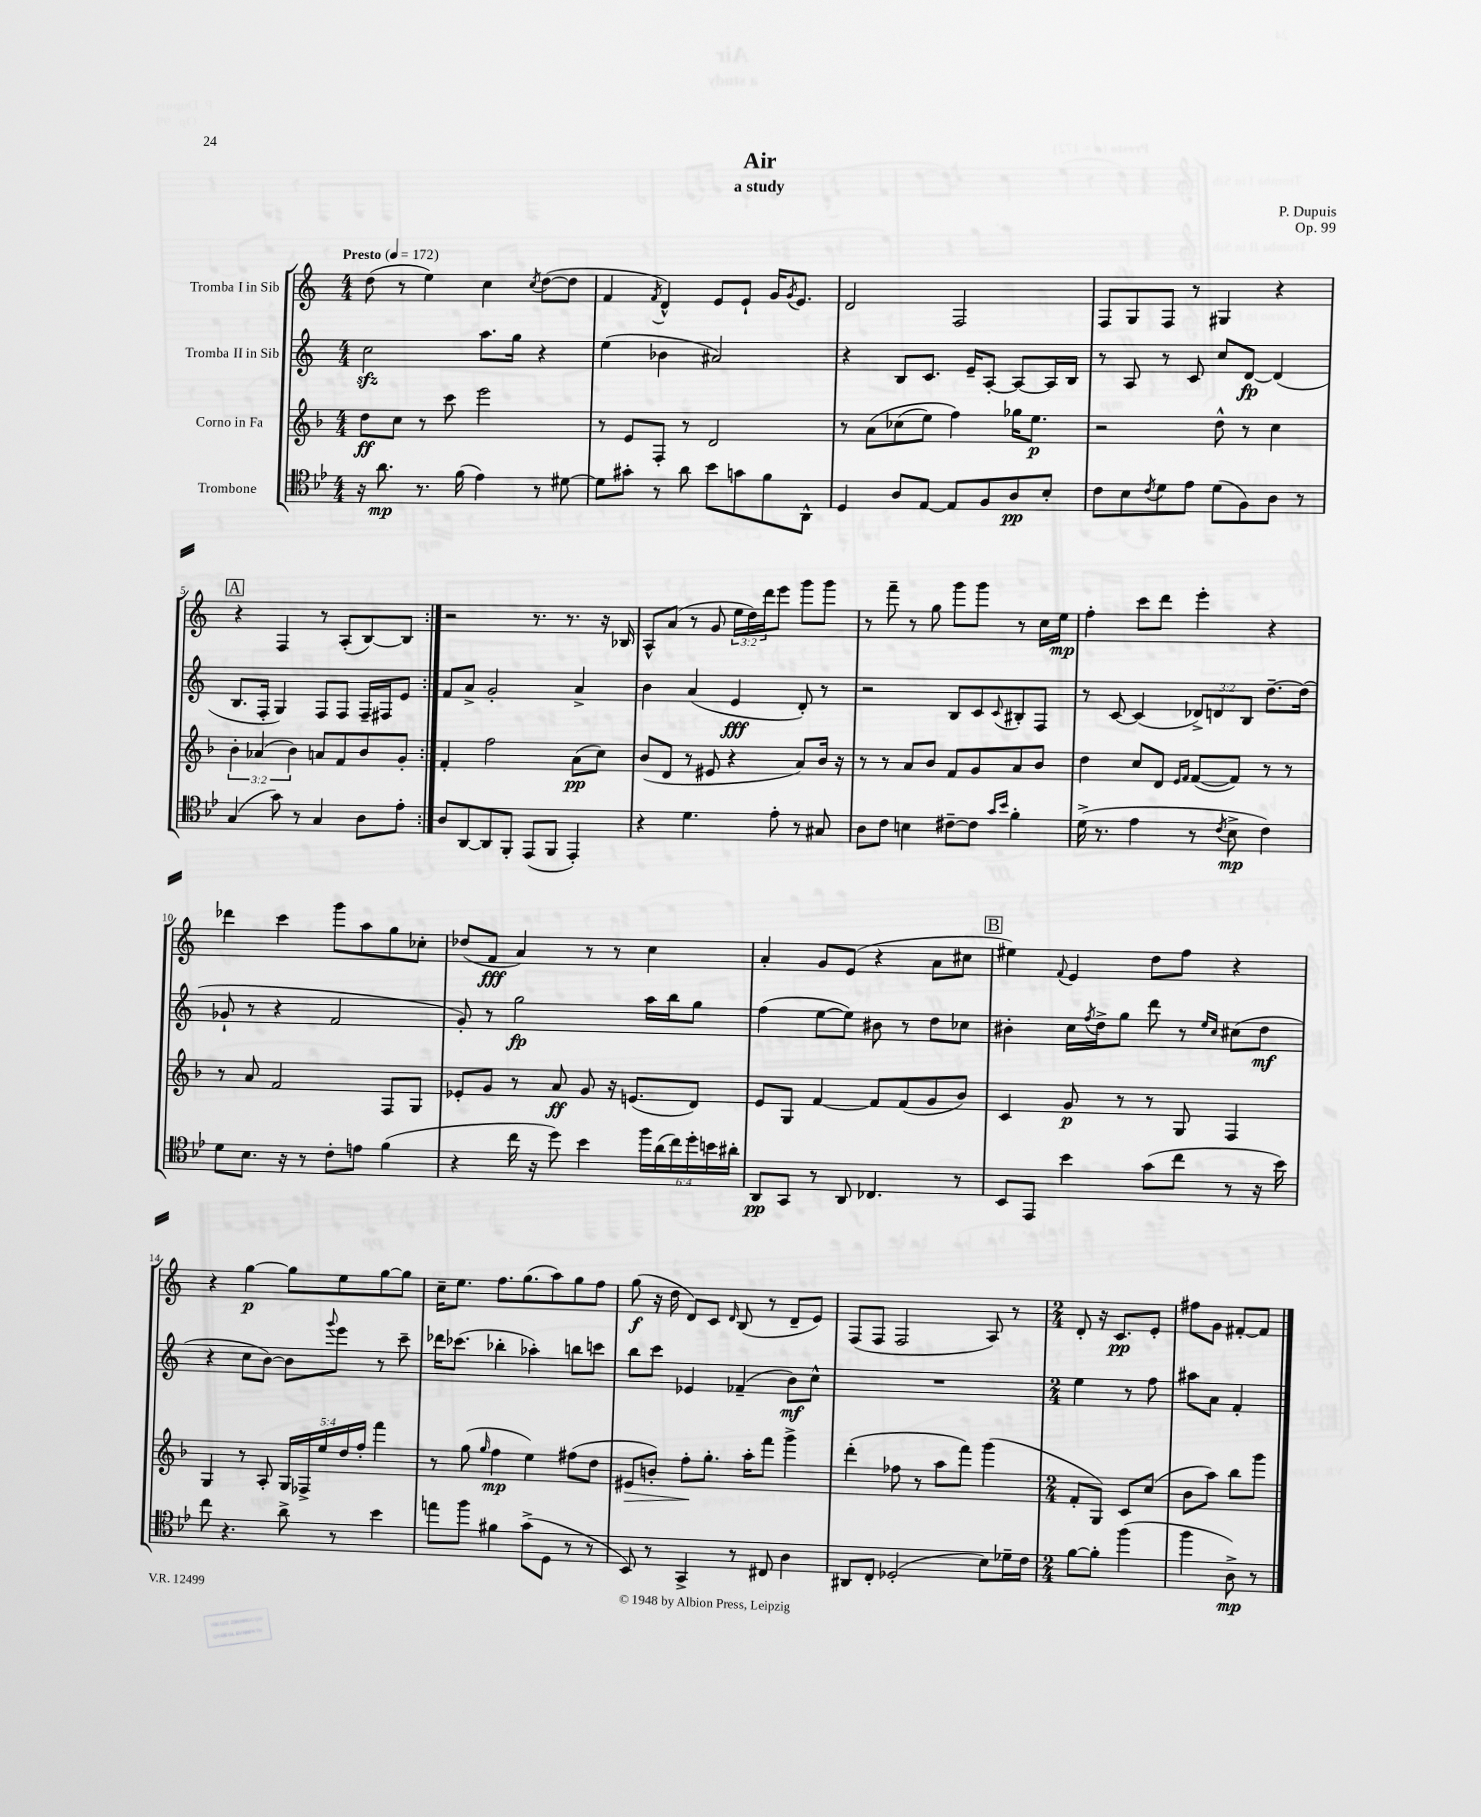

**kern	**dynam	**kern	**dynam	**kern	**dynam	**kern	**dynam
*part4	*part4	*part3	*part3	*part2	*part2	*part1	*part1
*staff4	*staff4	*staff3	*staff3	*staff2	*staff2	*staff1	*staff1
*I"Trombone	*	*I"Corno in Fa	*	*I"Tromba II in Sib	*	*I"Tromba I in Sib	*
*clefC4	*	*clefG2	*	*clefG2	*	*clefG2	*
*k[b-e-]	*	*k[b-]	*	*k[]	*	*k[]	*
*M4/4	*	*M4/4	*	*M4/4	*	*M4/4	*
*MM172	*	*MM172	*	*MM172	*	*MM172	*
=1	=1	=1	=1	=1	=1	=1	=1
!	!	!	!	!	!	!LO:TX:a:B:t=Presto	!
16r	.	8dd\L	ff	2cczz\	.	(8dd\	.
8.a\	mp	.	.	.	.	.	.
.	.	8cc\J	.	.	.	8r	.
8.r	.	8r	.	.	.	4ee\)	.
.	.	8ccc\	.	.	.	.	.
(16f\	.	.	.	.	.	.	.
4e-\)	.	2eee\	.	8.aa\L	.	4cc\	.
.	.	.	.	16gg\Jk	.	.	.
.	.	.	.	.	.	8qcc/	.
8r	.	.	.	4r	.	([8dd\L	.
[8d#X\	.	.	.	.	.	8dd\J]	.
=2	=2	=2	=2	=2	=2	=2	=2
8d#\L]	.	8r	.	(4ee\	.	4f/	.
8g#X'\J	.	8e/L	.	.	.	.	.
.	.	.	.	.	.	8qf/	.
8r	.	8F'/J	.	4b-X\	.	4d^^/)	.
8a\	.	8r	.	.	.	.	.
8b-\L	.	2d/	.	2a#X/)	.	8e/L	.
8gn\	.	.	.	.	.	8e`/J	.
8f\	.	.	.	.	.	16g/KL	.
.	.	.	.	.	.	8qg/	.
.	.	.	.	.	.	8.e/J	.
8AA^^\J	.	.	.	.	.	.	.
=3	=3	=3	=3	=3	=3	=3	=3
4D/	.	8r	.	4r	.	2d/	.
.	.	(8a\L	.	.	.	.	.
8A/L	.	(8cc-X\	.	8B/L	.	.	.
[8E-/J	.	8ee\J)	.	8.c/J	.	.	.
8E-/L]	.	4ff\)	.	.	.	2F/	.
.	.	.	.	16e~/KL	.	.	.
8F/	.	.	.	[8A'/J	.	.	.
8A/	pp	16gg-X\KL	.	8A/L_	.	.	.
.	.	8.ee\J	p	.	.	.	.
8B-'/J	.	.	.	16A/L]	.	.	.
.	.	.	.	16B/JJ	.	.	.
=4	=4	=4	=4	=4	=4	=4	=4
8c\L	.	2r	.	8r	.	8F/L	.
8B-\	.	.	.	8A/	.	8G/	.
8qc/	.	.	.	.	.	.	.
8d\	.	.	.	8r	.	8F/J	.
8e-\J	.	.	.	8c/	.	8r	.
(8d\L	.	8dd^^\	.	8cc/L	.	4G#X/	.
8F\)	.	8r	.	[8d/J	fp	.	.
8A\J	.	4cc\	.	(4d/]	.	4r	.
8r	.	.	.	.	.	.	.
!!LO:LB:g=z
!!LO:REH:place=s1:t=A
=5	=5	=5	=5	=5	=5	=5	=5
(4G/	.	6b-'\	.	8.B/L	.	4r	.
.	.	(6a-X/	.	.	.	.	.
.	.	.	.	16F'/Jk	.	.	.
8g\)	.	.	.	4G/)	.	4F/	.
.	.	6b-\)	.	.	.	.	.
8r	.	.	.	.	.	.	.
4G/	.	8an/L	.	8F/L	.	8r	.
.	.	8f/	.	8F/J	.	(8A'/L	.
8A\L	.	8b-/	.	16F~/LL	.	[8B/)	.
.	.	.	.	16F#X/J	.	.	.
8e-'\J	.	8g'/J	.	8e/J	.	8B/J]	.
=6:|!	=6:|!	=6:|!	=6:|!	=6:|!	=6:|!	=6:|!	=6:|!
8A/L	.	4f'/	.	8f/L	.	2r	.
[8AA/	.	.	.	8a^/J	.	.	.
8AA/]	.	2ff\	.	2g'/	.	.	.
8FF'/J	.	.	.	.	.	.	.
(8EE-/L	.	.	.	.	.	8.r	.
8FF/J	.	.	.	.	.	.	.
.	.	.	.	.	.	8.r	.
4EE-'/)	.	(8a\L	pp	4a^/	.	.	.
.	.	8cc\J)	.	.	.	16r	.
.	.	.	.	.	.	16B-X/	.
=7	=7	=7	=7	=7	=7	=7	=7
4r	.	(8b-/L	.	4b\	.	8A^^/L	.
.	.	8d/J	.	.	.	(8a/J	.
4.d\	.	8r	.	(4a/	.	8r	.
.	.	8e#X/	.	.	.	8g/	.
.	.	4r	.	4e/	fff	24ee\LL	.
.	.	.	.	.	.	24dd\)	.
.	.	.	.	.	.	24ddd\J	.
8e-'\	.	.	.	.	.	8eee\J	.
8r	.	8a/L)	.	8d'/)	.	8ggg\L	.
8G#X/	.	16b-/Jk	.	8r	.	8ggg\J	.
.	.	16r	.	.	.	.	.
=8	=8	=8	=8	=8	=8	=8	=8
8A\L	.	8r	.	2r	.	8r	.
8c\J	.	8r	.	.	.	8fff~\	.
4Bn\	.	8a/L	.	.	.	8r	.
.	.	8b-/J	.	.	.	8gg\	.
[8c#X~\L	.	8f/L	.	8B/L	.	8ggg\L	.
8c#\J]	.	8g/	.	8c/	.	8ggg\J	.
16qqg/LL	.	.	.	.	.	.	.
16qqb-/JJ	.	.	.	8qqc/	.	.	.
4f'\	.	8a/	.	8B#X'/	.	8r	.
.	.	8b-/J	.	8F/J	.	16cc\LL	.
.	.	.	.	.	.	16ee\JJ	mp
=9	=9	=9	=9	=9	=9	=9	=9
(16d^\	.	4dd\	.	8r	.	4ff'\	.
8.r	.	.	.	.	.	.	.
.	.	.	.	[8c/	.	.	.
4e-\	.	8cc/L	.	(4c/]	.	8ccc\L	.
.	.	8d/J	.	.	.	8ddd\J	.
.	.	16qqe/LL	.	.	.	.	.
.	.	16qqf/JJ	.	.	.	.	.
8r	.	([8f/L	.	12d-X^/L)	.	4eee'\	.
.	.	.	.	12dn/	.	.	.
8qc/	.	.	.	.	.	.	.
8B-^\	mp	8f/J])	.	.	.	.	.
.	.	.	.	12B/J	.	.	.
4c\)	.	8r	.	[8.dd~\L	.	4r	.
.	.	8r	.	.	.	.	.
.	.	.	.	(16dd\Jk]	.	.	.
!!LO:LB:g=z
=10	=10	=10	=10	=10	=10	=10	=10
8d\L	.	8r	.	8g-X`/	.	4ddd-X\	.
8.B-\J	.	8a/	.	8r	.	.	.
.	.	2f/	.	4r	.	4ccc\	.
16r	.	.	.	.	.	.	.
8r	.	.	.	.	.	.	.
8c'\L	.	.	.	2f/	.	8ggg\L	.
8en\J	.	.	.	.	.	8aa\	.
(4f\	.	8F/L	.	.	.	8gg\	.
.	.	8G/J	.	.	.	8cc-X'\J	.
=11	=11	=11	=11	=11	=11	=11	=11
4r	.	8e-X'/L	.	8g'/)	.	(8dd-X/L	.
.	.	8g/J	.	8r	.	8f/J	fff
16cc\	.	8r	.	2gg\	fp	4a/)	.
16r	.	.	.	.	.	.	.
8dd\)	.	8a/	ff	.	.	.	.
4b-\	.	8g/	.	.	.	8r	.
.	.	16r	.	.	.	8r	.
.	.	(8.en/L	.	.	.	.	.
24ff\LL	.	.	.	16aa\LL	.	4cc\	.
(24a\	.	.	.	.	.	.	.
.	.	.	.	16bb\J	.	.	.
24cc\)	.	.	.	.	.	.	.
24dd'\	.	8d/J)	.	8gg\J	.	.	.
24bn\	.	.	.	.	.	.	.
24a#X'\JJ	.	.	.	.	.	.	.
=12	=12	=12	=12	=12	=12	=12	=12
8AA/L	pp	8e/L	.	(4ff\	.	4a'/	.
8GG/J	.	8G/J	.	.	.	.	.
8r	.	[4f/	.	[8ee\L	.	8g/L	.
8AA/	.	.	.	8ee\J])	.	(8e/J	.
4.C-X/	.	8f/L]	.	8b#X\	.	4r	.
.	.	(8f/	.	8r	.	.	.
.	.	8g/	.	8dd\L	.	8a\L	.
8r	.	8b-/J)	.	8cc-X\J	.	8cc#X\J	.
!!LO:REH:place=s1:t=B
=13	=13	=13	=13	=13	=13	=13	=13
8BB-/L	.	4c/	.	4b#X'\	.	4ee#X\)	.
8EE-/J	.	.	.	.	.	.	.
.	.	.	.	.	.	8qqf/	.
4b-\	.	8g/	p	16cc\LL	.	4e/	.
.	.	.	.	8qff/	.	.	.
.	.	.	.	16dd^\J	.	.	.
.	.	8r	.	8gg\J	.	.	.
(8g\L	.	8r	.	8ddd\	.	8dd\L	.
8cc\J	.	8G/	.	8r	.	8ff\J	.
.	.	.	.	16qqee/LL	.	.	.
.	.	.	.	16qqcc/JJ	.	.	.
8r	.	4F/	.	(8cc#X\L	.	4r	.
16r	.	.	.	8dd\J	mf	.	.
16b-\)	.	.	.	.	.	.	.
!!LO:LB:g=z
=14	=14	=14	=14	=14	=14	=14	=14
8cc\	.	4G/	.	4r	.	4r	.
4.r	.	.	.	.	.	.	.
.	.	8r	.	8cc\L	.	[4gg\	p
.	.	8A'/	.	[8b\J)	.	.	.
8a^\	.	20G/LL	.	8b\L]	.	8gg\L]	.
.	.	20F-X^/	.	.	.	.	.
.	.	20ee/	.	.	.	.	.
.	.	.	.	8qqggg/	.	.	.
8r	.	.	.	8eee\J	.	8ee\	.
.	.	20dd/	.	.	.	.	.
.	.	20ff'/JJ	.	.	.	.	.
4b-\	.	4fff\	.	8r	.	[8gg\	.
.	.	.	.	8ccc~\	.	8gg\J]	.
=15	=15	=15	=15	=15	=15	=15	=15
8een\L	.	8r	.	16ddd-X\KL	.	16cc~\KL	.
.	.	.	.	(8.ccc-X\J	.	8.ee\J	.
8ff\J	.	(8gg\	.	.	.	.	.
.	.	16qqgg/	.	.	.	.	.
4f#X\	.	4ff\	mp	4bb-X'\	.	8.ff\L	.
.	.	.	.	.	.	(8.gg\	.
(8g^\L	.	4ee\)	.	4aa-X'\)	.	.	.
8D\J	.	.	.	.	.	8aa\)	.
8r	.	(8ff#X\L	.	8bbn\L	.	8gg\	.
8r	.	8dd\J	.	8cccn\J	.	8ff\J	.
=16	=16	=16	=16	=16	=16	=16	=16
!	!	!	!LO:HP:b	!	!	!	!
8BB-/)	.	8e#X/L	>	8bb\L	.	(8gg\	f
8r	.	8bn'/J)	.	8ccc\J	.	16r	.
.	.	.	.	.	.	16dd\	.
4GG^/	.	8ff'\L	.	4e-X/	.	8d/L)	.
.	.	8.gg'\J	]	.	.	8c/J	.
.	.	.	.	.	.	16qqd/	.
8r	.	.	.	(4f-X~/	.	(8B/	.
.	.	16aa'\KL	.	.	.	.	.
8C#X/	.	8fff\J	.	.	.	8r	.
4A\	.	4ggg^\	.	8b\L)	mf	8d~/L	.
.	.	.	.	8cc^^\J	.	8e/J)	.
=17	=17	=17	=17	=17	=17	=17	=17
8AA#X/L	.	(4ddd'\	.	1r	.	(8F/L	.
8C'/J	.	.	.	.	.	8F/J	.
(2D-X'/	.	8ff-X\	.	.	.	2F/	.
.	.	8r	.	.	.	.	.
.	.	8aa\L	.	.	.	.	.
.	.	8fff\J)	.	.	.	.	.
8B-\L)	.	(4ggg\	.	.	.	8A/)	.
16d-X~\L	.	.	.	.	.	8r	.
16c\JJ	.	.	.	.	.	.	.
=18	=18	=18	=18	=18	=18	=18	=18
*M2/4	*	*M2/4	*	*M2/4	*	*M2/4	*
[8f\L	.	8f'/L	.	4ee\	.	8d'/	.
8f'\J]	.	8G/J)	.	.	.	16r	.
.	.	.	.	.	.	8.c/L	pp
(4ff\	.	8c/L	.	8r	.	.	.
.	.	(8cc/J	.	8ff\	.	8e'/J	.
=19	=19	=19	=19	=19	=19	=19	=19
4ff\	.	8b-\L	.	8aa#X\L	.	8ff#X\L	.
.	.	8aa\J)	.	8a\J	.	8g\J	.
8A^\)	mp	8bb-\L	.	4f'/	.	[8f#X'/L	.
8r	.	8ggg\J	.	.	.	8f#/J]	.
==	==	==	==	==	==	==	==
*-	*-	*-	*-	*-	*-	*-	*-
